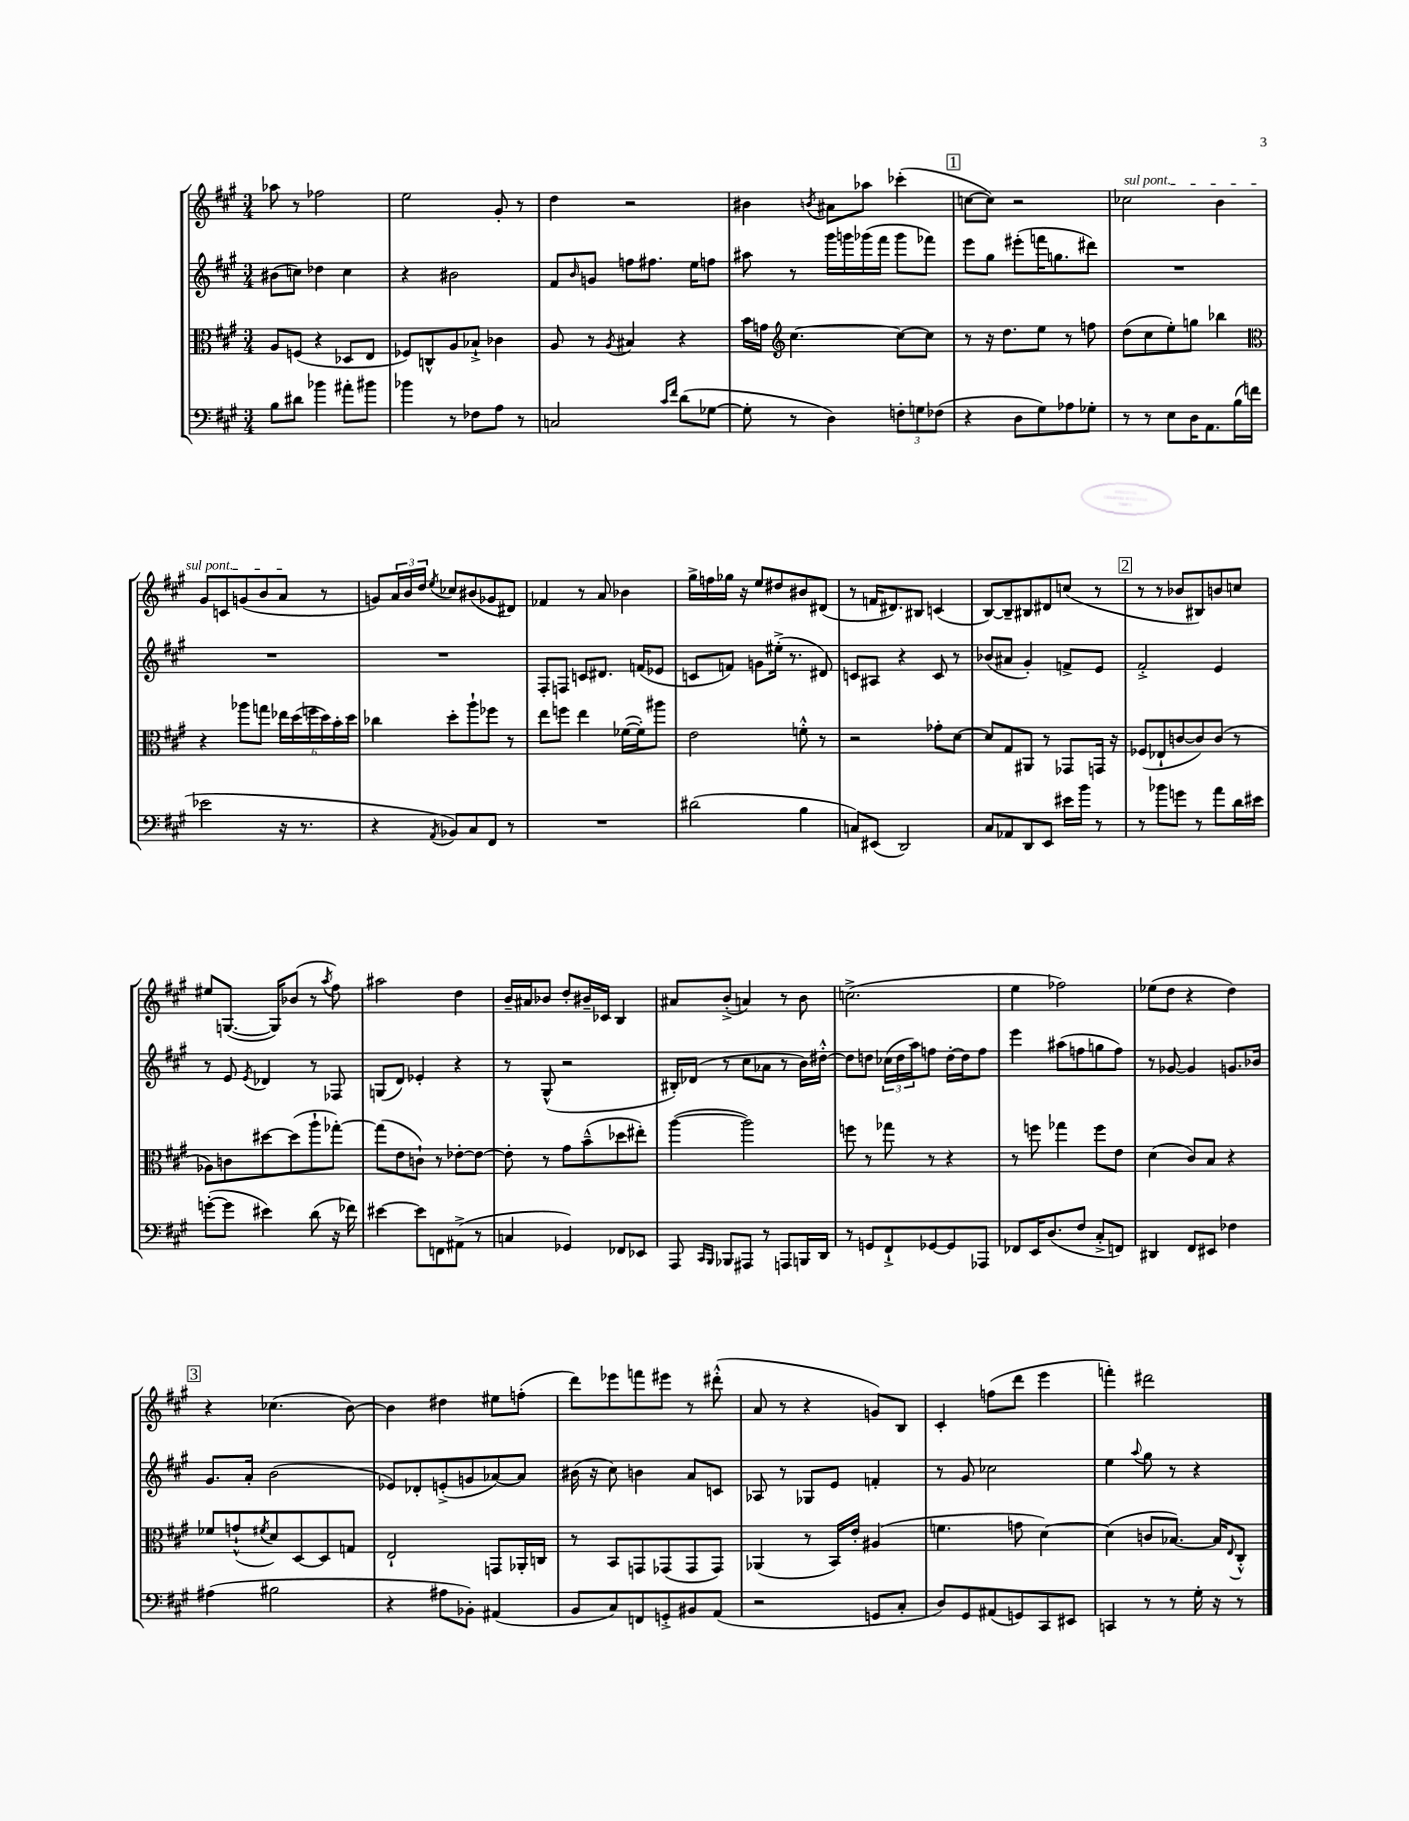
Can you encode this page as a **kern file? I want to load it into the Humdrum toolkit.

**kern	**kern	**kern	**kern
*staff4	*staff3	*staff2	*staff1
*clefF4	*clefC3	*clefG2	*clefG2
*k[f#c#g#]	*k[f#c#g#]	*k[f#c#g#]	*k[f#c#g#]
*M3/4	*M3/4	*M3/4	*M3/4
8B	8A	(8b#	8aa-
8d#	(8F	8cc)	8r
4b-	4r	4dd-	2ff-
8a#'	8D-	4cc	.
8b#	8E	.	.
=	=	=	=
4b-	8F-)	4r	2ee
.	8C^^	.	.
8r	8A	2b#	.
8F-	8B-`^	.	.
8A	4c-	.	8g#'
8r	.	.	8r
=	=	=	=
2C	8A	8f#	4dd
.	.	16qqb	.
.	8r	8g	.
.	8qA	.	.
.	4B#	8ff	2r
.	.	8.ff#	.
16qqc#	.	.	.
16qqf#	.	.	.
(8d	4r	.	.
.	.	16ee	.
[8G-	.	8ff	.
=	=	=	=
8G-']	16b	8aa#	4b#
.	16g	.	.
*	*clefG2	*	*
8r	[4.cc#	8r	.
.	.	.	8qb
4D)	.	16ggg#	8a#
.	.	16ggg	.
.	.	(16ggg-	8aa-
.	.	16fff#	.
12F'	8cc#_	8ggg-	(4ccc-'
12G	.	.	.
.	8cc#]	8fff-)	.
(12F-	.	.	.
=	=	=	=
4r	8r	8eee	[8cc
.	16r	8gg#	8cc])
.	8.dd	.	.
8D	.	(8eee#'	2r
8G#)	8ee	16fff	.
.	.	8.gg	.
8A-	8r	.	.
8G-'	8ff	8ddd#)	.
=	=	=	=
8r	(8dd	2.r	2cc-
8r	8cc#	.	.
8E	8ee')	.	.
16D	8gg	.	.
8.AA	.	.	.
.	4bb-	.	4b
(16B	.	.	.
16f	.	.	.
=	=	=	=
*	*clefC3	*	*
2e-	4r	2.r	8g#
.	.	.	8c
.	8aa-	.	(8g
.	8gg	.	8b
16r	24ee-	.	8a
.	(24dd	.	.
8.r	.	.	.
.	24ff	.	.
.	24dd)	.	8r
.	24b'	.	.
.	24dd	.	.
=	=	=	=
4r	4cc-	2.r	8g)
.	.	.	24a
.	.	.	24b
.	.	.	24dd
8qAA	.	.	8qee
8BB-)	8dd'	.	8cc-
8C#	8aa`	.	(8b#
8FF#	8ff-	.	8g-
8r	8r	.	8d#)
=	=	=	=
2.r	8ee	8F#'	4f-
.	8ff	8F	.
.	4ee	8c	8r
.	.	8.d#	8a
.	([16f-	.	4b-
.	16f-'])	(16f	.
.	8aa#	8e-	.
=	=	=	=
(2d#	2e	8c	16gg#^
.	.	.	16ff
.	.	8f)	16gg-
.	.	.	16r
.	.	8g	8ee
.	.	(16ee#'^	8dd#
.	.	8.r	.
4B	8f'^^	.	8b#
.	8r	8d#)	(8d#
=	=	=	=
8C)	2r	8c	8r
(8EE#	.	8A#	16f
.	.	.	8.d#)
2DD)	.	4r	.
.	.	.	8B#
.	8g-'	8c	(4c
.	[8d	8r	.
=	=	=	=
8C#	8d]	(8b-	[8B)
8AA-	8G#	8a#	8B~]
8DD	8AA#	4g#')	8B#
8EE	8r	.	8d#
16e#	8GG-	8f^	(8cc
16b	.	.	.
8r	16GG	8e	8r
.	16r	.	.
=	=	=	=
8r	(8F-	2f#'^	8r
8b-	8E-`	.	8r
8g	[8c	.	8b-
8r	8c])	.	8B#)
8a	(8c	4e	8b
16d	8r	.	8cc
16e#	.	.	.
=	=	=	=
([8g'	8A-)	8r	8ee#
8g]	8c	8e	([8.G
.	.	8qe	.
4e#)	[8dd#	4d-	.
.	.	.	16G])
.	(8dd#]	.	(8b-
(8d	8aa`	8r	8r
.	.	.	8qaa
16r	[8gg-')	8F-	8ff#)
16f-)	.	.	.
=	=	=	=
[4e#	(8gg-]	(8G	2aa#
.	8e	8d)	.
8e#]	8c`)	4e-'	.
8FF	8r	.	.
(8AA#^	[8e-'	4r	4dd
8r	8e-_	.	.
=	=	=	=
4C	8e-']	8r	16b~
.	.	.	16a#
.	8r	(8G#^^	8b-
4GG-)	8g#	2r	8dd'
.	(8b~^^	.	16b#~
.	.	.	16c-
8FF-	8dd-	.	4B
8EE-	8ee#')	.	.
=	=	=	=
8AAA	([4aa	16B#')	8a#
.	.	(16d-	.
16qqCC#	.	.	.
16qqBBB	.	.	.
8BBB-	.	8r	(8b'^
8AAA#	2aa])	8cc#	4a)
8r	.	8a-	.
8AAA	.	8r	8r
16BBB	.	16b)	8b
16DD	.	[16dd#'^^	.
=	=	=	=
8r	8ff	8dd#]	(2.cc^
8GG	8r	8dd	.
8FF#`^	8gg-	(24cc-	.
.	.	24dd	.
.	.	24aa)	.
[8GG-	8r	8ff	.
8GG-]	4r	[16dd'	.
.	.	16dd]	.
8AAA-	.	8ff	.
=	=	=	=
8FF-	8r	4eee	4ee
16EE	8ff	.	.
(8.D	.	.	.
.	4gg-	(8aa#	2ff-)
8F#	.	8ff	.
8C#'^	8ff	8gg	.
8FF)	8e	8ff)	.
=	=	=	=
4DD#	(4d	8r	(8ee-
.	.	[8g-	8dd
8FF#	8c#)	4g-]	4r
8EE#	8B	.	.
4F-	4r	8.g	4dd)
.	.	16b-	.
=	=	=	=
(4A#	8f-	8.g#	4r
.	(8g`^^	.	.
.	.	16a'	.
.	8qf#	.	.
2B#	8d)	(2b	(4.cc-
.	[8D	.	.
.	8D]	.	.
.	8G	.	[8b)
=	=	=	=
4r	2E`	8e-)	4b]
.	.	8d-'	.
8A#	.	(8e'^	4dd#
8BB-')	.	8g	.
(4AA#	8GG	[8a-)	8ee#
.	16AA-'	8a-]	(8ff'
.	16C	.	.
=	=	=	=
8BB	8r	(16b#	8ddd)
.	.	16r	.
8C#)	8BB	8cc#)	8eee-
8FF	8GG	4b	8fff
8GG'^	(8GG-	.	8eee#
8BB#	8GG-	8a	8r
(8AA	8GG-)	8c	(8ddd#'^^
=	=	=	=
2r	(4AA-	8A-	8a
.	.	8r	8r
.	8r	8G-	4r
.	16BB)	8e	.
.	16e'	.	.
8GG	(4A#	4f'	8g)
8C#'	.	.	8B
=	=	=	=
8D)	4.f	8r	4c#'
8GG#	.	8g#	.
(8AA#	.	2cc-	(8ff
8GG)	8g	.	8ddd
8CC#	[4d)	.	4eee
8EE#	.	.	.
=	=	=	=
4CC	(4d]	4ee	4fff')
.	.	8qqaa	.
8r	8c	8gg#	2ddd#
8r	[8.B-)	8r	.
16G#'	.	4r	.
16r	16B-]	.	.
.	8qqE	.	.
8r	8C#'^^	.	.
==	==	==	==
*-	*-	*-	*-
